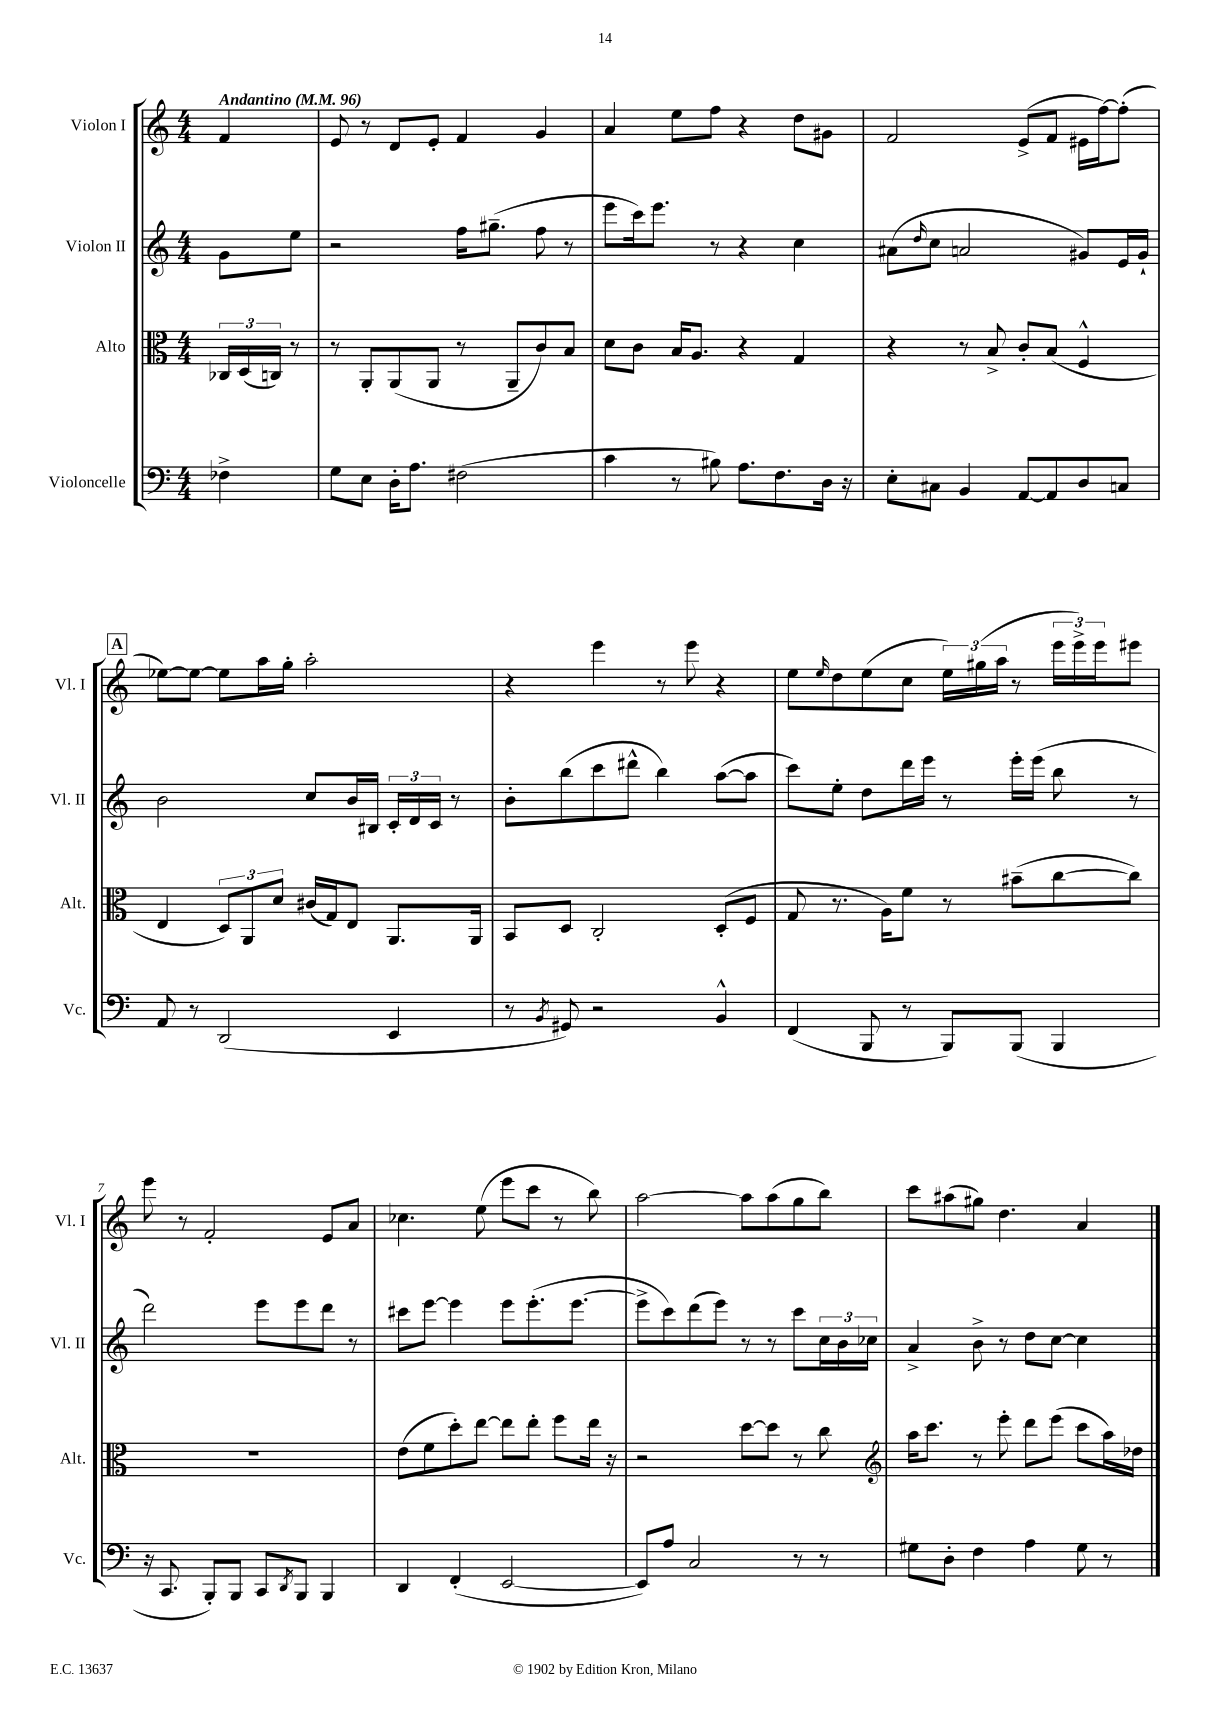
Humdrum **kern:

**kern	**kern	**kern	**kern
*staff4	*staff3	*staff2	*staff1
*clefF4	*clefC3	*clefG2	*clefG2
*k[]	*k[]	*k[]	*k[]
*M4/4	*M4/4	*M4/4	*M4/4
*MM96	*MM96	*MM96	*MM96
4F-^	24C-	8g	4f
.	(24D	.	.
.	24C)	.	.
.	8r	8ee	.
=	=	=	=
8G	8r	2r	8e
8E	8AA'	.	8r
16D'	(8AA	.	8d
8.A	.	.	.
.	8AA	.	8e'
(2F#	8r	16ff	4f
.	.	(8.gg#~	.
.	8AA~	.	.
.	8c)	8ff	4g
.	8B	8r	.
=	=	=	=
4c	8d	8eee	4a
.	8c	16ccc)	.
.	.	8.eee	.
8r	16B	.	8ee
.	8.A	.	.
8B#)	.	8r	8ff
8.A	4r	4r	4r
8.F	.	.	.
.	4G	4cc	8dd
16D	.	.	8g#
16r	.	.	.
=	=	=	=
8E'	4r	(8a#	2f
.	.	16qqdd	.
8C#	.	8cc	.
4BB	8r	2a	.
.	8B^	.	.
[8AA	8c'	.	(8e^
8AA]	(8B	.	8f
8D	4F^^	8g#)	16e#
.	.	.	[16ff)
8C	.	16e	(8ff']
.	.	16g#`	.
=	=	=	=
8AA	4E	2b	[8ee-)
8r	.	.	8ee-_
(2DD	12D)	.	8ee-]
.	12AA	.	.
.	.	.	16aa
.	12d	.	.
.	.	.	16gg'
.	(16c#	8cc	2aa'
.	16G)	.	.
.	8E	16b	.
.	.	16B#	.
4EE	8.AA	24c'	.
.	.	24d	.
.	.	24c	.
.	.	8r	.
.	16AA	.	.
=	=	=	=
8r	8BB	8b'	4r
8qBB	.	.	.
8GG#)	8D	(8bb	.
2r	2C'	8ccc	4eee
.	.	8ddd#^^	.
.	.	4bb)	8r
.	.	.	8eee
4BB^^	(8D'	([8aa	4r
.	8F	8aa]	.
=	=	=	=
(4FF	8G	8ccc)	8ee
.	.	.	16qqee
.	8.r	8ee'	8dd
8BBB	.	8dd	(8ee
.	16A)	.	.
8r	8f	16ddd	8cc
.	.	16eee	.
8BBB)	8r	8r	24ee)
.	.	.	(24gg#
.	.	.	24aa
(8BBB	(8b#~	16eee'	8r
.	.	(16eee	.
4BBB	[8cc	8bb	24eee
.	.	.	24eee^)
.	.	.	24eee
.	8cc])	8r	8eee#
=	=	=	=
16r	1r	2ddd)	8eee
8.CC	.	.	.
.	.	.	8r
8BBB')	.	.	2f'
8BBB	.	.	.
8CC	.	8eee	.
8qDD	.	.	.
8BBB	.	8eee	.
4BBB	.	8ddd	8e
.	.	8r	8a
=	=	=	=
4DD	(8e	8ccc#	4.cc-
.	8f	[8eee	.
(4FF'	8dd')	4eee]	.
.	[8ee	.	(8ee
[2EE	8ee]	8eee	8eee
.	8ee'	(8.eee'	8ccc
.	8ff	.	8r
.	.	[8.eee	.
.	16ee	.	8bb)
.	16r	.	.
=	=	=	=
8EE])	2r	8eee^]	[2aa
8A	.	8ccc)	.
2C	.	(8ddd	.
.	.	8eee)	.
.	[8dd	8r	8aa]
.	8dd]	8r	(8aa
8r	8r	8ccc	8gg
8r	8cc	24cc	8bb)
.	.	24b	.
.	.	24cc-	.
=	=	=	=
*	*clefG2	*	*
8G#	16aa	4a^	8ccc
.	8.ccc	.	.
8D'	.	.	(8aa#
4F	8r	8b^	8gg#)
.	8eee'	8r	4.dd
4A	8ddd	8dd	.
.	(8eee	[8cc	.
8G#	8ccc	4cc]	4a
8r	16aa)	.	.
.	16dd-	.	.
==	==	==	==
*-	*-	*-	*-
